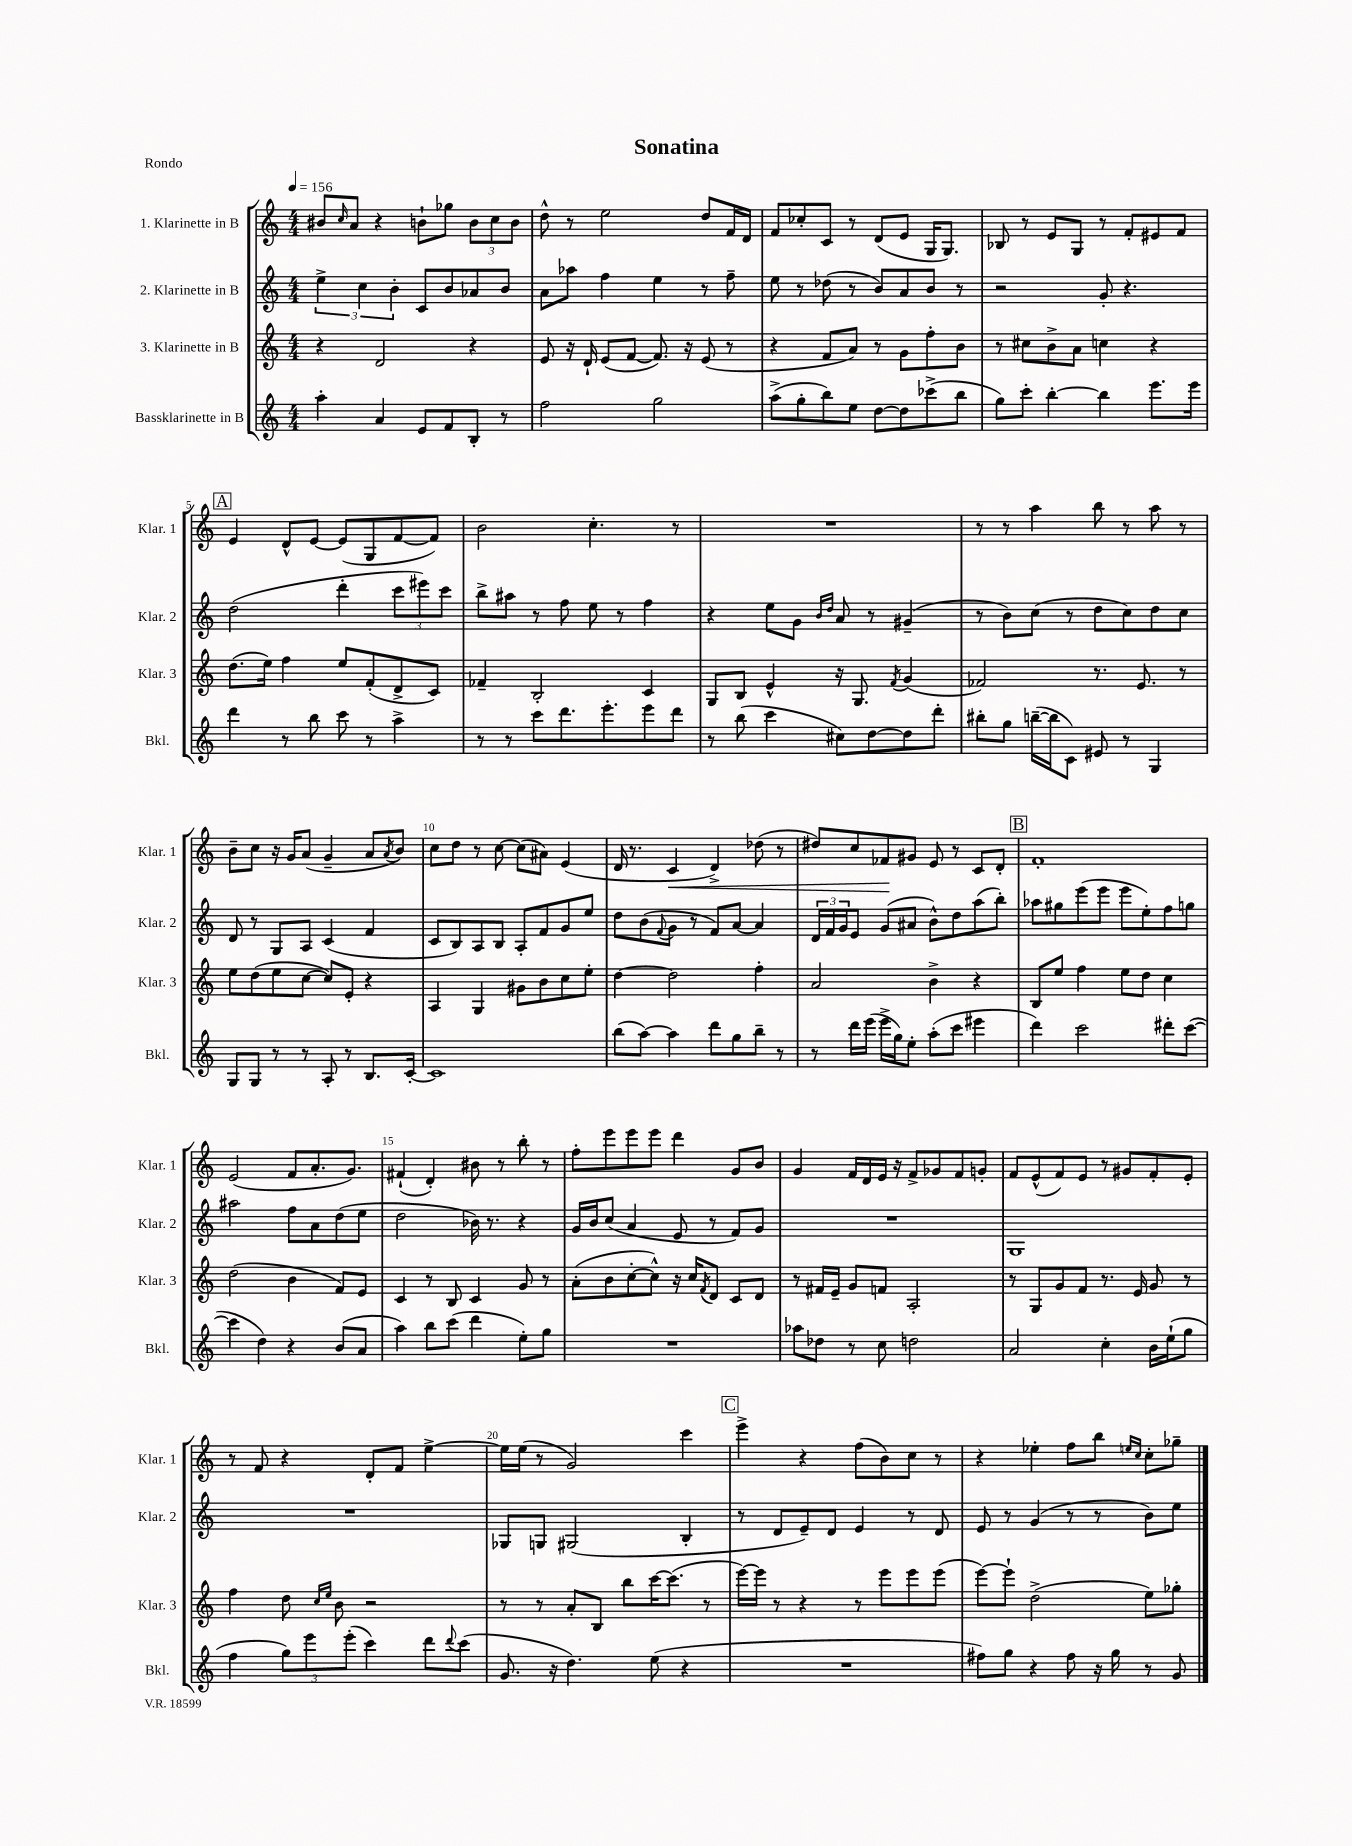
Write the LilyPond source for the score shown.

\header { title = "Sonatina" piece = "Rondo" }
<<
\new StaffGroup <<
\new Staff = "s0" \with { instrumentName = "1. Klarinette in B" shortInstrumentName = "Klar. 1" } {
    \clef treble \key c \major \numericTimeSignature \time 4/4 \tempo 4 = 156
    bis'8 \grace { c''16 } a'8 r4 b'8-! ges''8 \tuplet 3/2 { b'8 c''8 b'8 } |
    d''8-^ r8 e''2 d''8 f'16 d'16 |
    f'8 ces''8-. c'8 r8 d'8( e'8 g16 g8.) |
    bes8 r8 e'8 g8 r8 f'8-. eis'8 f'8 |
    \mark \markup { \box "A" } e'4 d'8-^ e'8~ e'8( g8 f'8~ f'8) |
    b'2 c''4.-. r8 |
    R1 |
    r8 r8 a''4 b''8 r8 a''8 r8 |
    b'8-- c''8 r16 g'16 a'8( g'4-- a'8 \acciaccatura { a'8 } b'8) |
    c''8 d''8 r8 c''8~ c''8( ais'8) e'4( |
    d'16 r8. c'4\< d'4->) des''8( r8 |
    dis''8) c''8 fes'8\! gis'8 e'8 r8 c'8 d'8-. |
    \mark \markup { \box "B" } f'1-. |
    e'2( f'8 a'8.-. g'8.) |
    fis'4-!( d'4-.) bis'8 r8 b''8-. r8 |
    f''8-. e'''8 e'''8 e'''8 d'''4 g'8 b'8 |
    g'4 f'16 d'16 e'16 r16 f'8-> ges'8 f'8 g'8-. |
    f'8 e'8-^( f'8) e'8 r8 gis'8 f'8-. e'8-. |
    r8 f'8 r4 d'8-. f'8 e''4~-> |
    e''16 e''16( r8 g'2) c'''4 |
    \mark \markup { \box "C" } e'''4-> r4 f''8( b'8) c''8 r8 |
    r4 ees''4-. f''8 b''8 \grace { e''16 c''16 } c''8-. ges''8-- \bar "|." |
}
\new Staff = "s1" \with { instrumentName = "2. Klarinette in B" shortInstrumentName = "Klar. 2" } {
    \clef treble \key c \major \numericTimeSignature \time 4/4
    \tuplet 3/2 { e''4-> c''4 b'4-. } c'8 b'8 aes'8 b'8 |
    a'8 aes''8 f''4 e''4 r8 f''8-- |
    e''8 r8 des''8( r8 b'8) a'8 b'8 r8 |
    r2 g'8-. r4. |
    \mark \markup { \box "A" } d''2( d'''4-. \tuplet 3/2 { c'''8 eis'''8) c'''8 } |
    b''8-> ais''8 r8 f''8 e''8 r8 f''4 |
    r4 e''8 g'8 \grace { b'16 d''16 } a'8 r8 gis'4--( |
    r8 b'8) c''8( r8 d''8 c''8) d''8 c''8 |
    d'8 r8 g8 a8 c'4( f'4 |
    c'8 b8) a8 b8 a8-. f'8 g'8 e''8 |
    d''8 b'8( \appoggiatura { f'8 } g'8 r8 f'8) a'8~ a'4 |
    \tuplet 3/2 { d'16 f'16 g'16 } e'8 g'8( ais'8 b'8-^) d''8 a''8( b''8-.) |
    \mark \markup { \box "B" } aes''8 gis''8 e'''8( e'''8 e'''8 e''8-.) f''8 g''8 |
    ais''2 f''8 a'8 d''8( e''8 |
    d''2 bes'16) r8. r4 |
    g'16 b'16 c''8( a'4 e'8 r8 f'8) g'8 |
    R1 |
    g1 |
    R1 |
    ges8 g8 gis2( b4-. |
    \mark \markup { \box "C" } r8 d'8 e'8--) d'8 e'4 r8 d'8 |
    e'8 r8 g'4( r8 r8 b'8) e''8 \bar "|." |
}
\new Staff = "s2" \with { instrumentName = "3. Klarinette in B" shortInstrumentName = "Klar. 3" } {
    \clef treble \key c \major \numericTimeSignature \time 4/4
    r4 d'2 r4 |
    e'8 r16 d'16-! e'8( f'8~ f'8.) r16 e'8( r8 |
    r4 f'8 a'8) r8 g'8 f''8-. b'8 |
    r8 cis''8 b'8-> a'8 c''4 r4 |
    \mark \markup { \box "A" } d''8.( e''16) f''4 e''8 f'8-.( d'8-> c'8) |
    fes'4-- b2-. c'4 |
    g8 b8 e'4-^ r16 g8. \acciaccatura { f'8 } g'4( |
    fes'2) r8. e'8. r8 |
    e''8 d''8( e''8 c''8~ c''8) e'8-. r4 |
    a4 g4 gis'8 b'8 c''8 e''8-. |
    d''4~ d''2 f''4-. |
    a'2 b'4-> r4 |
    \mark \markup { \box "B" } b8 e''8 f''4 e''8 d''8 c''4 |
    d''2( b'4 f'8) e'8 |
    c'4 r8 b8 c'4 g'8 r8 |
    a'8-.( b'8 c''8~-. c''8-^) r16 c''16 \acciaccatura { f'8 } d'8 c'8 d'8 |
    r8 fis'16 e'16-- g'8 f'8 a2-. |
    r8 g8 g'8 f'8 r8. e'16 g'8 r8 |
    f''4 d''8 \grace { c''16 e''16 } b'8 r2 |
    r8 r8 a'8-. b8 b''8 c'''16~ c'''8.( r8 |
    \mark \markup { \box "C" } e'''16~) e'''16 r8 r4 r8 e'''8 e'''8 e'''8( |
    e'''8~) e'''8-! d''2->( e''8) ges''8-. \bar "|." |
}
\new Staff = "s3" \with { instrumentName = "Bassklarinette in B" shortInstrumentName = "Bkl." } {
    \clef treble \key c \major \numericTimeSignature \time 4/4
    a''4-. a'4 e'8 f'8 b8-. r8 |
    f''2 g''2 |
    a''8->( g''8-. b''8) e''8 d''8~ d''8 ces'''8->( b''8 |
    g''8) c'''8-. b''4~-. b''4 e'''8. e'''16 |
    \mark \markup { \box "A" } d'''4 r8 b''8 c'''8 r8 a''4-> |
    r8 r8 c'''8 d'''8. e'''8.-. e'''8 d'''8 |
    r8 b''8( c'''4 cis''8) d''8~ d''8 d'''8-. |
    bis''8-. g''8 b''16~--( b''16 c'8) eis'8 r8 g4 |
    g8 g8 r8 r8 a8-. r8 b8. c'16~-. |
    c'1 |
    b''8( a''8~) a''4 d'''8 g''8 b''8-- r8 |
    r8 d'''16 e'''16( e'''16-> g''16) e''8-. a''8-.( c'''8 eis'''4 |
    \mark \markup { \box "B" } d'''4) c'''2 dis'''8-. c'''8~( |
    c'''4 d''4) r4 b'8( a'8 |
    a''4) b''8 c'''8( d'''4 e''8-.) g''8 |
    R1 |
    aes''8 des''8 r8 c''8 d''2 |
    a'2 c''4-. b'16 e''16-!( g''8 |
    f''4 \tuplet 3/2 { g''8) e'''8 e'''8-.( } c'''4) d'''8 \appoggiatura { d'''8 } c'''8( |
    g'8. r16 d''4.) e''8( r4 |
    \mark \markup { \box "C" } R1 |
    fis''8) g''8 r4 fis''8 r16 g''16 r8 g'8 \bar "|." |
}
>>
>>
\layout { \context { \Score \override BarNumber.break-visibility = ##(#f #t #t) barNumberVisibility = #(every-nth-bar-number-visible 5) } }
